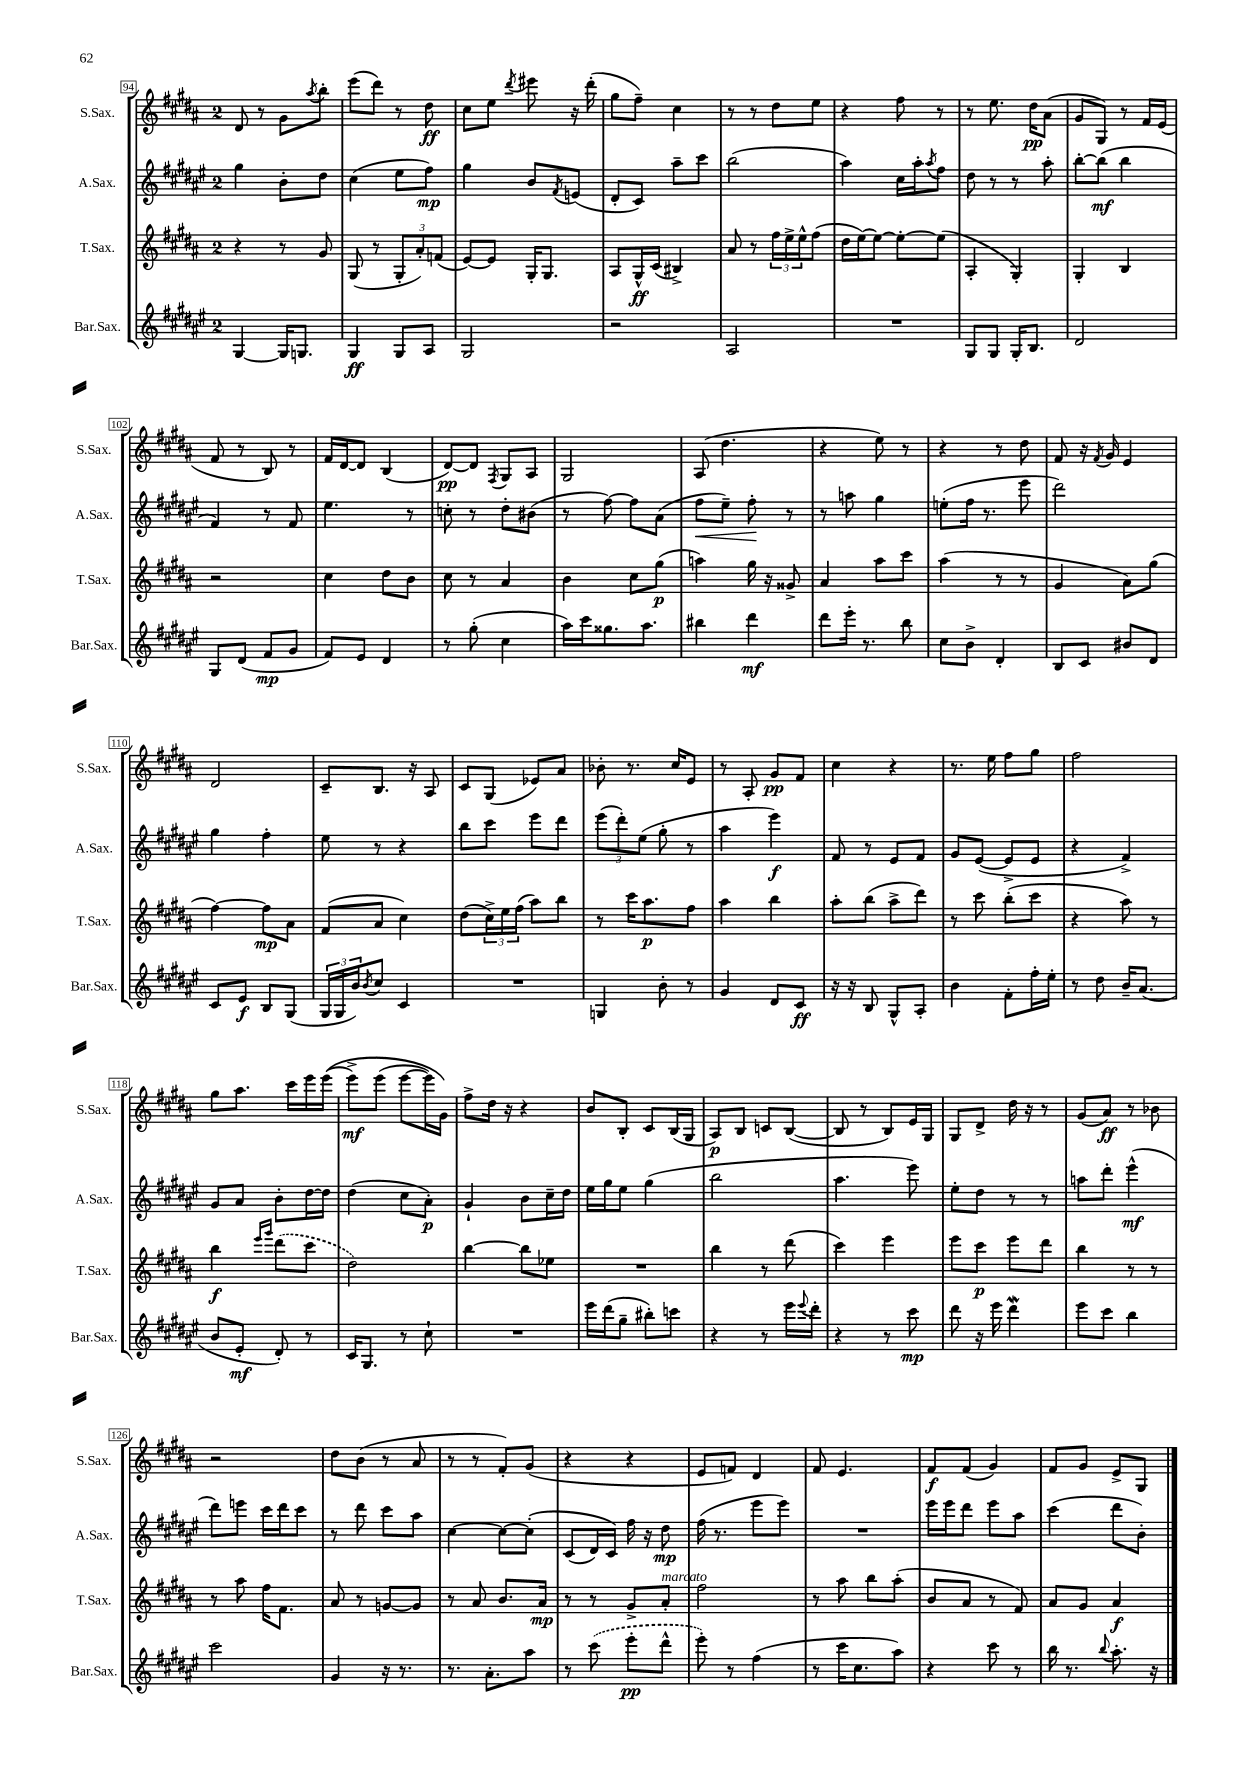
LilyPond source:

<<
\new StaffGroup <<
\new Staff = "s0" \with { instrumentName = "S.Sax." shortInstrumentName = "S.Sax." } {
    \clef treble \key b \major \once \override Staff.TimeSignature.style = #'single-digit \time 2/4
    dis'8 r8 gis'8 \acciaccatura { ais''8 } b''8-. |
    e'''8( dis'''8) r8 dis''8\ff |
    cis''8 e''8 \acciaccatura { dis'''8 } eis'''8 r16 dis'''16-.( |
    gis''8 fis''8--) cis''4 |
    r8 r8 dis''8 e''8 |
    r4 fis''8 r8 |
    r8 e''8. dis''16\pp ais'8( |
    gis'8 gis8) r8 fis'16 e'16( |
    fis'8 r8 b8) r8 |
    fis'16 dis'16~ dis'8 b4( |
    dis'8~\pp) dis'8 \acciaccatura { fis8 } gis8 ais8 |
    gis2 |
    ais8( dis''4. |
    r4 e''8) r8 |
    r4 r8 dis''8 |
    fis'8 r16 \acciaccatura { fis'8 } gis'16 e'4 |
    dis'2 |
    cis'8-- b8. r16 ais8 |
    cis'8 gis8( ees'8) ais'8 |
    bes'8-. r8. cis''16 e'8 |
    r8 ais8-. gis'8\pp fis'8 |
    cis''4 r4 |
    r8. e''16 fis''8 gis''8 |
    fis''2 |
    gis''8 ais''8. cis'''16 e'''16 e'''16(\( |
    e'''8->\mf) e'''8( e'''8~ e'''16) gis'16\) |
    fis''8-> dis''16 r16 r4 |
    b'8 b8-. cis'8 b16( gis16 |
    ais8\p) b8 c'8 b8~( |
    b8 r8 b8) e'16 gis16 |
    gis8 dis'8-> dis''16 r16 r8 |
    gis'8( ais'8\ff) r8 bes'8 |
    r2 |
    dis''8 b'8( r8 ais'8 |
    r8 r8 fis'8-.) gis'8( |
    r4 r4 |
    e'8 f'8) dis'4 |
    fis'8 e'4. |
    fis'8\f fis'8( gis'4) |
    fis'8 gis'8 e'8-> gis8 \bar "|." |
}
\new Staff = "s1" \with { instrumentName = "A.Sax." shortInstrumentName = "A.Sax." } {
    \clef treble \key fis \major \once \override Staff.TimeSignature.style = #'single-digit \time 2/4
    gis''4 b'8-. dis''8 |
    cis''4( eis''8 fis''8\mp) |
    gis''4 b'8 \acciaccatura { fis'8 } e'8( |
    dis'8-. cis'8) ais''8-- cis'''8 |
    b''2( |
    ais''4) cis''16 ais''16-. \acciaccatura { ais''8 } fis''8 |
    dis''8 r8 r8 ais''8-. |
    b''8~-. b''8\mf( b''4 |
    fis'4) r8 fis'8 |
    eis''4. r8 |
    c''8-. r8 dis''8-. bis'8( |
    r8 fis''8~) fis''8 ais'8( |
    fis''8\< eis''8--) fis''8-.\! r8 |
    r8 a''8 gis''4 |
    e''8-.( fis''16 r8. eis'''8 |
    dis'''2) |
    gis''4 fis''4-. |
    eis''8 r8 r4 |
    b''8 cis'''8 eis'''8 dis'''8 |
    \tuplet 3/2 { eis'''8( dis'''8-.) eis''8( } gis''8-. r8 |
    ais''4 eis'''4\f) |
    fis'8 r8 eis'8 fis'8 |
    gis'8 eis'8~( eis'8-> eis'8 |
    r4 fis'4->) |
    gis'8 ais'8 b'8-. dis''16~ dis''16 |
    dis''4( cis''8 ais'8-.\p) |
    gis'4-! b'8 cis''16-- dis''16 |
    eis''16 gis''16 eis''8 gis''4( |
    b''2 |
    ais''4. eis'''8) |
    eis''8-. dis''8 r8 r8 |
    a''8 dis'''8-. eis'''4-^\mf( |
    dis'''8) e'''8 cis'''16 dis'''16 cis'''8 |
    r8 dis'''8 cis'''8 ais''8 |
    cis''4~ cis''8~ cis''8-.\( |
    cis'8( dis'16) cis'16\) fis''16 r16 dis''8\mp |
    fis''16( r8. eis'''8 eis'''8) |
    R2 |
    eis'''16 eis'''16 dis'''8 eis'''8 ais''8 |
    cis'''4( dis'''8 b'8-.) \bar "|." |
}
\new Staff = "s2" \with { instrumentName = "T.Sax." shortInstrumentName = "T.Sax." } {
    \clef treble \key b \major \once \override Staff.TimeSignature.style = #'single-digit \time 2/4
    r4 r8 gis'8 |
    gis8( r8 \tuplet 3/2 { gis8-. ais'8-.) f'8( } |
    e'8~) e'8 gis16-. gis8. |
    ais8 gis16-^\ff cis'16( bis4->) |
    ais'8 r8 \tuplet 3/2 { fis''16 e''16-> e''16-^ } fis''8( |
    dis''16 e''16~) e''8~ e''8~-. e''8( |
    ais4-. gis4-.) |
    gis4-. b4 |
    r2 |
    cis''4 dis''8 b'8 |
    cis''8 r8 ais'4 |
    b'4 cis''8 gis''8\p( |
    a''4) gis''16 r16 gisis'8-> |
    ais'4 ais''8 cis'''8 |
    ais''4( r8 r8 |
    gis'4 ais'8) gis''8( |
    fis''4~) fis''8\mp ais'8 |
    fis'8( ais'8 cis''4) |
    dis''8( \tuplet 3/2 { cis''16->) e''16 fis''16( } ais''8) b''8 |
    r8 cis'''16 ais''8.\p fis''8 |
    ais''4 b''4 |
    ais''8-. b''8( ais''8-> dis'''8) |
    r8 cis'''8 b''8-.( cis'''8 |
    r4 ais''8) r8 |
    b''4\f \grace { e'''16 gis'''16 } \once \slurDashed dis'''8( cis'''8 |
    dis''2) |
    b''4~ b''8 ees''8 |
    R2 |
    b''4 r8 dis'''8( |
    cis'''4) e'''4 |
    e'''8 cis'''8\p e'''8 dis'''8 |
    b''4 r8 r8 |
    r8 ais''8 fis''16 fis'8. |
    ais'8 r8 g'8~ g'8 |
    r8 ais'8 b'8. ais'16\mp |
    r8 r8 gis'8-> ais'8-.^\markup { \italic "marcato" } |
    fis''2 |
    r8 ais''8 b''8 ais''8-.( |
    b'8 ais'8 r8 fis'8) |
    ais'8 gis'8 ais'4\f \bar "|." |
}
\new Staff = "s3" \with { instrumentName = "Bar.Sax." shortInstrumentName = "Bar.Sax." } {
    \clef treble \key fis \major \once \override Staff.TimeSignature.style = #'single-digit \time 2/4
    gis4~ gis16 g8. |
    gis4\ff gis8 ais8 |
    gis2 |
    r2 |
    ais2 |
    R2 |
    gis8 gis8 gis16-. b8. |
    dis'2 |
    gis8 dis'8( fis'8\mp gis'8 |
    fis'8) eis'8 dis'4 |
    r8 gis''8-.( cis''4 |
    ais''16) cis'''16 gisis''8. ais''8. |
    bis''4 dis'''4\mf |
    dis'''8 eis'''16-. r8. b''8 |
    cis''8 b'8-> dis'4-. |
    b8 cis'8 bis'8 dis'8 |
    cis'8 eis'8\f b8 gis8( |
    \tuplet 3/2 { gis16 gis16 b'16) } \acciaccatura { b'8 } cis''8 cis'4 |
    R2 |
    g4 b'8-. r8 |
    gis'4 dis'8 cis'8\ff |
    r16 r16 b8 gis8-^ ais8-. |
    b'4 fis'8-. fis''16-. eis''16-. |
    r8 dis''8 b'16-- ais'8.( |
    b'8 eis'8-.\mf dis'8-.) r8 |
    cis'16 gis8. r8 cis''8-! |
    R2 |
    eis'''16 dis'''16( gis''8-- bis''8-.) c'''8 |
    r4 r8 eis'''16 \appoggiatura { eis'''8 } dis'''16-. |
    r4 r8 cis'''8\mp |
    dis'''8 r16 eis'''16 dis'''4\mordent |
    eis'''8 cis'''8 b''4 |
    cis'''2 |
    gis'4 r16 r8. |
    r8. ais'8.-. ais''8 |
    r8 \once \slurDashed cis'''8( eis'''8-.\pp dis'''8-^ |
    eis'''8-.) r8 fis''4( |
    r8 cis'''16 cis''8. ais''8) |
    r4 cis'''8 r8 |
    b''16 r8. \appoggiatura { b''8 } ais''8.-. r16 \bar "|." |
}
>>
>>
\layout { \context { \Score currentBarNumber = #94 \override BarNumber.stencil = #(make-stencil-boxer 0.1 0.3 ly:text-interface::print) } }
